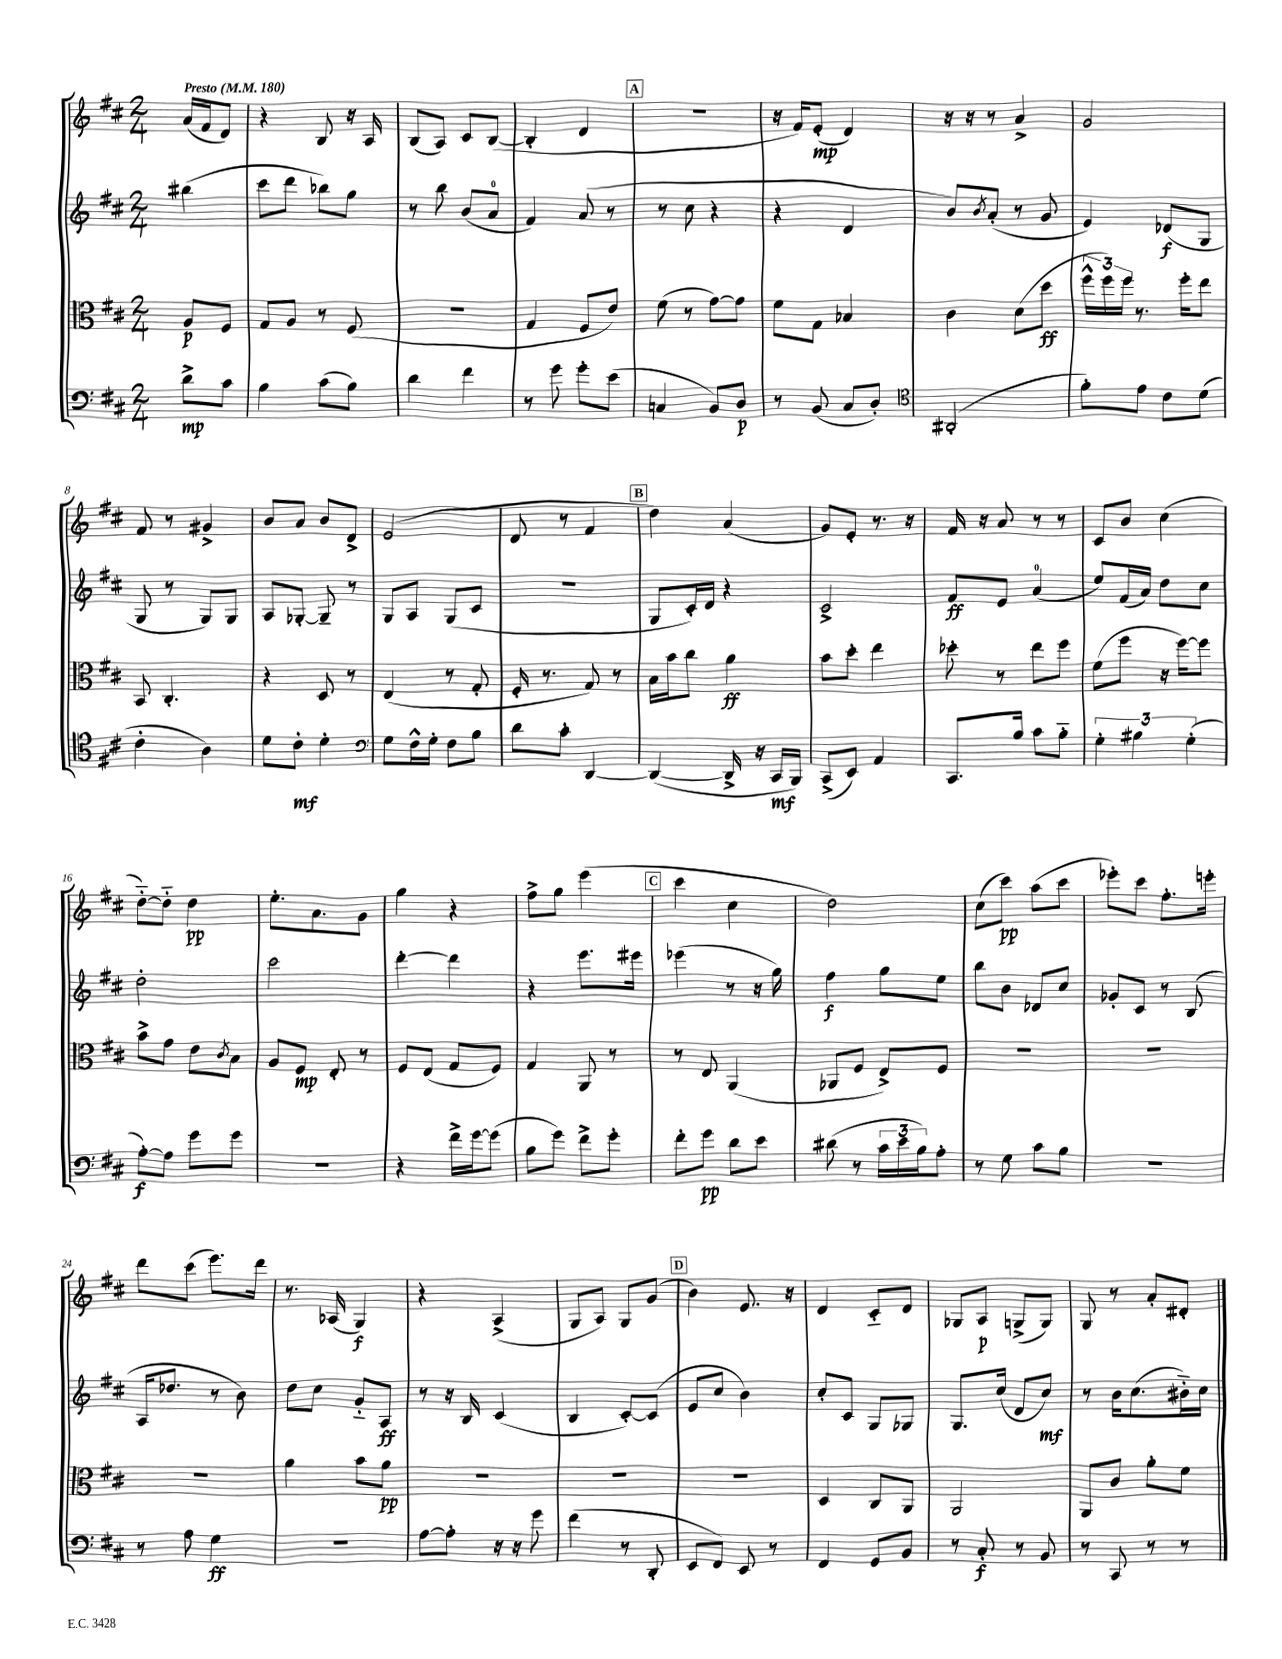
<<
\new StaffGroup <<
\new Staff = "s0" {
    \clef treble \key d \major \numericTimeSignature \time 2/4 \partial 4 \tempo "Presto" 4 = 180
    a'16( fis'16 d'8) |
    r4 b8 r16 a16 |
    b8( a8) cis'8 b8~( |
    b4-. d'4 |
    \mark \markup { \box "A" } r2 |
    r16 fis'16) e'8-.\mp( d'4) |
    r16 r16 r8 a'4-> |
    g'2 |
    fis'8 r8 gis'4-> |
    b'8 a'8 b'8 d'8-> |
    e'2( |
    d'8 r8 fis'4 |
    \mark \markup { \box "B" } d''4) a'4( |
    g'8) e'8-. r8. r16 |
    fis'16 r16 a'8 r8 r8 |
    cis'8 b'8 cis''4( |
    d''8~-_) d''8-_ d''4\pp |
    e''8.-. a'8. g'8 |
    g''4 r4 |
    fis''8-> g''8 e'''4( |
    \mark \markup { \box "C" } cis'''4 cis''4 |
    d''2) |
    cis''8( cis'''8\pp) a''8( cis'''8 |
    ees'''8-.) cis'''8 fis''8.-. e'''16-. |
    d'''8 cis'''8( e'''8.) d'''16 |
    r8. aes16( g4\f) |
    r4 a4->( |
    g8 a8) g8 g'8( |
    \mark \markup { \box "D" } b'4) e'8. r16 |
    d'4 cis'8-_ d'8 |
    ges8 a8\p g8->( g8) |
    g8 r8 a'8-. dis'8-. \bar "|." |
}
\new Staff = "s1" {
    \clef treble \key d \major \numericTimeSignature \time 2/4 \partial 4
    bis''4( |
    cis'''8 d'''8 bes''8) g''8 |
    r8 b''8 b'8( a'8-0 |
    fis'4) a'8( r8 |
    \mark \markup { \box "A" } r8 cis''8 r4 |
    r4 d'4 |
    b'8) \acciaccatura { b'8 } a'8-.( r8 g'8 |
    e'4) des'8\f( g8 |
    g8 r8 g8) g8 |
    a8 ges8~-. ges8-- r8 |
    g8 a8 g8( cis'8 |
    R2 |
    \mark \markup { \box "B" } g8 cis'16-.) d'16 r4 |
    cis'2-> |
    fis'8\ff e'8 a'4-0( |
    e''8) fis'16( a'16) d''8 cis''8 |
    d''2-. |
    cis'''2 |
    d'''4~-. d'''4 |
    r4 e'''8. eis'''16 |
    \mark \markup { \box "C" } ees'''4( r8 r16 g''16) |
    fis''4\f g''8 e''8 |
    b''8 b'8 des'8 cis''8 |
    ges'8-. cis'8 r8 b8( |
    a16 des''8. r8 b'8) |
    d''8 cis''8 g'8-_ a8\ff |
    r8 r16 b16 cis'4( |
    b4 cis'8~-.) cis'8( |
    \mark \markup { \box "D" } e'8 cis''8 b'4) |
    cis''8-. cis'8 g8 ges8 |
    g8. cis''16( d'8 cis''8\mf) |
    r8 b'16 cis''8.( bis'16-_) cis''16 \bar "|." |
}
\new Staff = "s2" {
    \clef alto \key d \major \numericTimeSignature \time 2/4 \partial 4
    a8\p fis8 |
    g8 a8 r8 fis8( |
    R2 |
    g4 fis8 e'8) |
    \mark \markup { \box "A" } fis'8( r8 g'8~) g'8 |
    fis'8 g8 bes4 |
    cis'4 d'8( d''8\ff |
    \tuplet 3/2 { fis''16-^ fis''16) fis''16 } r8. fis''16-. e''8 |
    b,8 cis4.-. |
    r4 d8 r8 |
    e4( r8 g8-. |
    fis16-. r8. g8) r8 |
    \mark \markup { \box "B" } b16 b'16 cis''8 a'4\ff |
    b'8 d''8-. e''4 |
    des''8-. r8 e''8 fis''8 |
    fis'8( fis''8 r16 fis''16~) fis''8 |
    b'8-> g'8 e'8 \acciaccatura { cis'8 } b8 |
    a8 fis8\mp e8-. r8 |
    fis8 e8( g8 fis8) |
    g4 a,8 r8 |
    \mark \markup { \box "C" } r8 e8 a,4( |
    aes,8 fis8 e8->) fis8 |
    R2 |
    R2 |
    R2 |
    a'4 b'8 a'8\pp |
    R2 |
    R2 |
    \mark \markup { \box "D" } R2 |
    d4 cis8 a,8 |
    a,2 |
    a,8 cis'8 a'8-. fis'8 \bar "|." |
}
\new Staff = "s3" {
    \clef bass \key d \major \numericTimeSignature \time 2/4 \partial 4
    d'8->\mp cis'8 |
    b4 cis'8( b8) |
    d'4 fis'4 |
    r8 g'8 g'8-. e'8( |
    \mark \markup { \box "A" } c4 b,8) d8\p |
    r8 b,8( cis8 d8-.) |
    \clef tenor ais,2-.( |
    fis'8-.) e'8 cis'8 d'8( |
    cis'4-. a4) |
    d'8 cis'8-.\mf d'4-. |
    \clef bass g8 fis16-^ g16-. fis8 b8 |
    d'8 cis'8-. d,4~ |
    \mark \markup { \box "B" } d,4~( d,16-> r16 cis,16\mf b,,16) |
    cis,8->( e,8) a,4 |
    cis,8. b16 cis'8 b8-_ |
    \tuplet 3/2 { g4-. bis4 g4-.( } |
    a8~-.\f) a8 g'8 g'8 |
    R2 |
    r4 fis'16-> g'16~ g'8( |
    b8 g'8) fis'8-> g'8-. |
    \mark \markup { \box "C" } fis'8-. g'8\pp d'8 e'8 |
    dis'8( r8 \tuplet 3/2 { cis'16 e'16 b16) } a8-. |
    r8 g8 cis'8 b8 |
    R2 |
    r8 a8 g4\ff |
    r2 |
    a8~ a8-. r16 r16 g'8 |
    fis'4( r8 d,8-. |
    \mark \markup { \box "D" } e,8 fis,8) e,8 r8 |
    fis,4 g,8 b,8 |
    r8 cis8-.\f r8 b,8 |
    r8 cis,8 r8 r8 \bar "|." |
}
>>
>>
